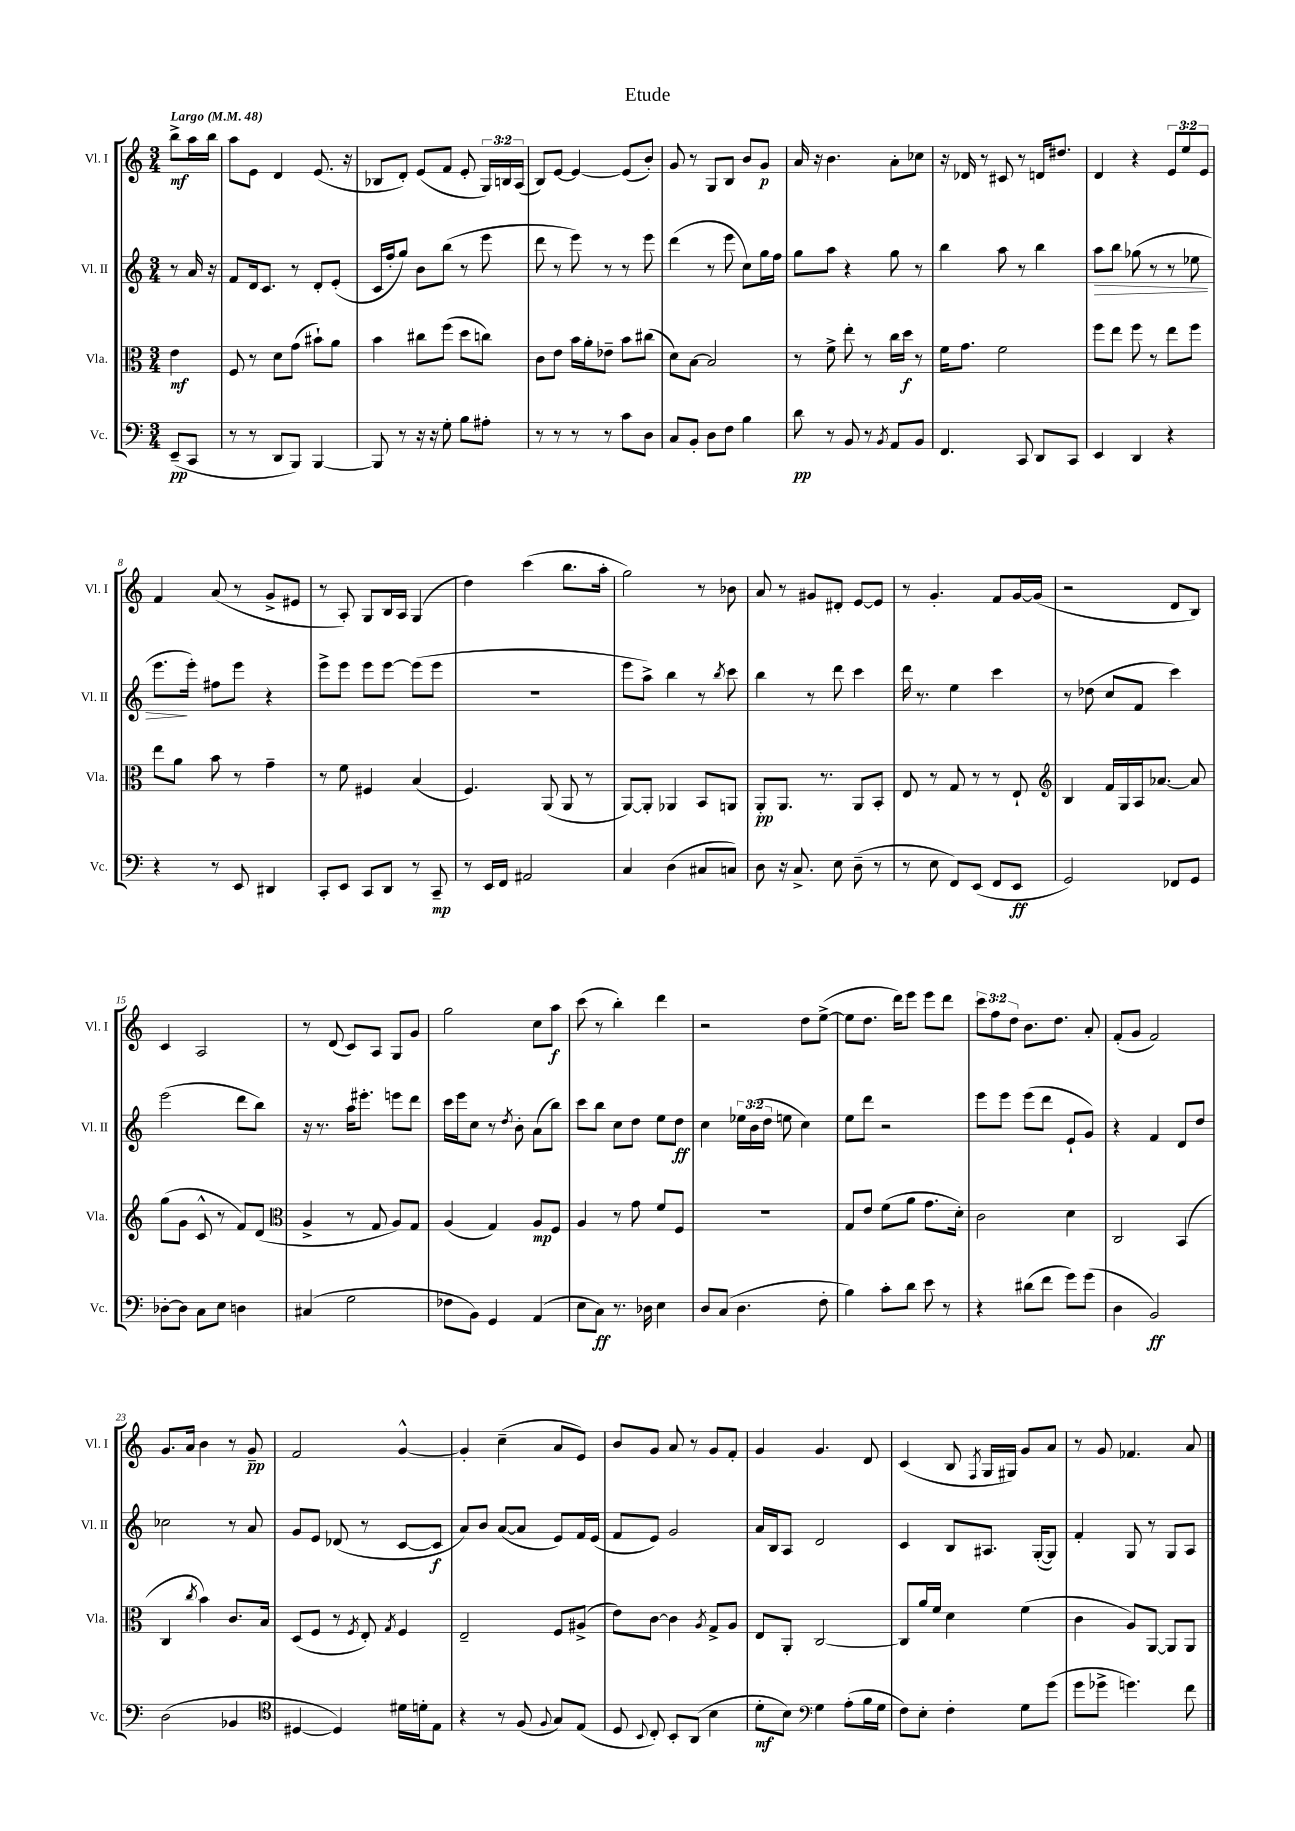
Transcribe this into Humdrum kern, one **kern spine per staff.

**kern	**kern	**kern	**kern
*staff4	*staff3	*staff2	*staff1
*clefF4	*clefC3	*clefG2	*clefG2
*k[]	*k[]	*k[]	*k[]
*M3/4	*M3/4	*M3/4	*M3/4
*MM48	*MM48	*MM48	*MM48
(8EE~/L	4e\	8r	8bb^\L
8CC/J	.	16a/	16aa\L
.	.	16r	16bb\JJ
=	=	=	=
8r	8F/	8f/L	8aa\L
8r	8r	16d/k	8e\J
.	.	8.c/J	.
8DD/L	8d\L	.	4d/
8BBB/J)	(8g\J	8r	.
[4BBB/	8b#`\L)	8d'/L	(8.e/
.	8a\J	(8e'/J	.
.	.	.	16r
=	=	=	=
8BBB/]	4b\	16c/LL	8B-/L
.	.	16ff'/J	.
8r	.	8gg/J)	8d'/J)
16r	8cc#\L	8b\L	(8e/L
16r	.	.	.
8G'\	(8ff\J	(8bb\J	8f/J
8B\L	8dd\L	8r	8e'/
8A#'\J	8cc\J)	8eee\	24G/LL)
.	.	.	24B/
.	.	.	(24A/JJ
=	=	=	=
8r	8c\L	8ddd\	8B/L)
8r	8e\J	8r	[8e/J
8r	16b\LL	8eee\)	4e/_
.	16a'\J	.	.
8r	8e-~\J	8r	.
8c\L	8b\L	8r	(8e/]L
8D\J	(8cc#\J	8eee\	8b'/J)
=	=	=	=
8C/L	8d\L)	(4ddd\	8g/
8BB'/J	[8B\J	.	8r
8D\L	2B/]	8r	8G/L
8F\J	.	8eee\	8B/J
4B\	.	8cc\L)	8b/L
.	.	16gg\L	8g/J
.	.	16ff\JJ	.
=	=	=	=
8d\	8r	8gg\L	16a/
.	.	.	16r
8r	8f^\	8aa\J	4.b\
8BB/	8ee'\	4r	.
8r	8r	.	.
8qBB/	.	.	.
8AA/L	16cc\LL	8gg\	8a'\L
.	16dd\JJ	.	.
8BB/J	8r	8r	8cc-\J
=	=	=	=
4.FF/	16f\LK	4bb\	16r
.	8.g\J	.	16d-/
.	.	.	8r
.	2f\	8aa\	8c#/
8CC/	.	8r	8r
8DD/L	.	4bb\	16d/LK
.	.	.	8.dd#/J
8CC/J	.	.	.
=	=	=	=
4EE/	8ff\L	8aa\L	4d/
.	8ee\J	8bb\J	.
4DD/	8ff\	(8gg-\	4r
.	8r	8r	.
4r	8ee\L	8r	12e/L
.	.	.	12ee/
.	8ff\J	8ee-\	.
.	.	.	12e/J
=	=	=	=
4r	8ee\L	8.eee\L	4f/
.	8a\J	.	.
.	.	16eee'\Jk)	.
8r	8b\	8ff#\L	(8a/
8EE/	8r	8eee\J	8r
4DD#/	4g~\	4r	8g^/L
.	.	.	8e#/J
=	=	=	=
8CC'/L	8r	8eee^\L	8r
8EE/J	8f\	8eee\J	8A'/)
8CC/L	4F#/	8eee\L	8G/L
8DD/J	.	[8eee\J	16B/L
.	.	.	16A/JJ
8r	(4B/	(8eee\]L	(4G/
8CC~/	.	8eee\J	.
=	=	=	=
8r	4.F/)	2.r	4dd\)
16EE/LL	.	.	.
16FF/JJ	.	.	.
2AA#/	.	.	(4ccc\
.	(8AA/	.	.
.	8AA/	.	8.bb\L
.	8r	.	.
.	.	.	16aa'\Jk
=	=	=	=
4C/	[8AA/L)	8eee\L	2gg\)
.	8AA'/]J	8aa^\J)	.
(4D\	4AA-/	4bb\	.
8C#/L	8BB/L	8r	8r
.	.	8qbb/	.
8C/J)	8AA/J	8ccc\	8b-\
=	=	=	=
8D\	8AA'/L	4bb\	8a/
16r	8.AA/J	.	8r
8.C^/	.	.	.
.	.	8r	8g#/L
.	8.r	.	.
8E\	.	8ddd\	8d#'/J
(8D~\	8AA/L	4ccc\	[8e/L
8r	8BB'/J	.	8e/]J
=	=	=	=
8r	8E/	16ddd\	8r
.	.	8.r	.
8E\	8r	.	4.g'/
8FF/L)	8G/	4ee\	.
(8EE/J	8r	.	.
8FF/L	8r	4ccc\	8f/L
8EE/J	8E`/	.	[16g/L
.	.	.	(16g/]JJ
=	=	=	=
*	*clefG2	*	*
2GG/)	4B/	8r	2r
.	.	(8dd-\	.
.	16f/LL	8cc/L	.
.	16G/	.	.
.	16A/J	8f/J	.
.	[8.a-/J	.	.
8FF-/L	.	4ccc\)	8d/L
8GG/J	8a-/]	.	8B/J)
=	=	=	=
[8D-'\L	(8gg\L	(2eee\	4c/
8D-\]J	8g\J	.	.
8C\L	8c^^/	.	2A/
8E\J	8r	.	.
4D\	8f/L)	8ddd\L	.
.	(8d/J	8bb\J)	.
=	=	=	=
*	*clefC3	*	*
(4C#/	4A^/	16r	8r
.	.	8.r	.
.	.	.	(8d/
2G\	8r	16aa\LK	8c/L)
.	.	8.eee#'\J	.
.	8G/	.	8A/J
.	8A/L)	8eee\L	8G/L
.	8G/J	8ddd\J	8g/J
=	=	=	=
8F-\L	(4A/	16ccc\LL	2gg\
.	.	16eee\J	.
8BB\J)	.	8cc\J	.
4GG/	4G/)	8r	.
.	.	8qdd/	.
.	.	8b'\	.
(4AA/	8A/L	(8a\L	8cc\L
.	8F/J	8bb\J)	8aa\J
=	=	=	=
8E\L	4A/	8ccc\L	(8ccc\
8C\J)	.	8bb\J	8r
8.r	8r	8cc\L	4bb'\)
.	8g\	8dd\J	.
16D-\	.	.	.
4E\	8f/L	8ee\L	4ddd\
.	8F/J	8dd\J	.
=	=	=	=
8D/L	2.r	4cc\	2r
(8C/J	.	.	.
4.D\	.	24ee-\LL	.
.	.	(24b\	.
.	.	24dd\JJ	.
.	.	8ee\	.
.	.	4cc\)	8dd\L
8F'\	.	.	([8ee^\J
=	=	=	=
4B\)	8G/L	8ee\L	8ee\]L
.	8e/J	8ddd\J	8.dd\J
8c'\L	(8f\L	2r	.
.	.	.	16ddd\LK)
8d\J	8a\J	.	8eee\J
8e\	8.g\L	.	8eee\L
8r	.	.	8ddd\J
.	16d'\Jk)	.	.
=	=	=	=
4r	2c\	8eee\L	12ccc\L
.	.	.	12ff\
.	.	8eee\J	.
.	.	.	12dd\J
(8d#\L	.	(8eee\L	8.b\L
8f\J	.	8ddd\J	.
.	.	.	8.dd\J
8g\L)	4d\	8e`/L	.
(8g\J	.	8g/J)	8a'/
=	=	=	=
4D\	2C/	4r	(8f'/L
.	.	.	8g/J
2BB/)	.	4f/	2f/)
.	(4BB/	8d/L	.
.	.	8dd/J	.
=	=	=	=
(2D\	4C/	2cc-\	8.g/L
.	.	.	16a/Jk
.	8qcc/	.	.
.	4b\)	.	4b\
4BB-/	8.c/L	8r	8r
.	.	8a/	8g~/
.	16B/Jk	.	.
=	=	=	=
*clefC4	*	*	*
[4D#/	(8D/L	8g/L	2f/
.	8F/J	8e/J	.
4D#/])	8r	(8d-/	.
.	8qF/	.	.
.	8E'/)	8r	.
.	8qG/	.	.
16d#\LL	4F/	[8c/L	[4g^^/
16d'\J	.	.	.
8E\J	.	8c/]J	.
=	=	=	=
4r	2E~/	8a/L)	4g'/]
.	.	8b/J	.
8r	.	([8a/L	(4cc~\
(8F/	.	8a/]J	.
8qqF/	.	.	.
8G/L)	8F/L	8e/L)	8a/L
(8E/J	(8A#^/J	16f/L	8e/J)
.	.	(16e/JJ	.
=	=	=	=
8D/	8e\L)	8f/L	8b/L
8qqBB/	.	.	.
8C'/)	[8c\J	8e/J)	8g/J
8BB'/L	4c\]	2g/	8a/
(8AA/J	.	.	8r
.	8qA/	.	.
4B\	8G^/L	.	8g/L
.	8A/J	.	8f'/J
=	=	=	=
8d'\L	8E/L	16a/LL	4g/
.	.	16B/J	.
8B\J)	8AA'/J	8A/J	.
*clefF4	*	*	*
4G\	[2C/	2d/	4.g/
(8A'\L	.	.	.
16B\L	.	.	8d/
16G\JJ	.	.	.
=	=	=	=
8F\L)	8C/]L	4c/	(4c/
8E'\J	16a/L	.	.
.	16f/JJ	.	.
4F'\	4d\	8B/L	8B/
.	.	.	8qF/
.	.	8.A#/J	16G/LL
.	.	.	16G#/JJ)
8G\L	(4f\	.	8g/L
.	.	([16G'/LK	.
(8g\J	.	8G/]J)	8a/J
=	=	=	=
8g\L	4c\	4f'/	8r
8g-^\J	.	.	8g/
4.g\)	8A/L)	8G/	4.f-/
.	[8AA/J	8r	.
.	8AA/]L	8G/L	.
8f\	8AA/J	8A/J	8a/
==	==	==	==
*-	*-	*-	*-
